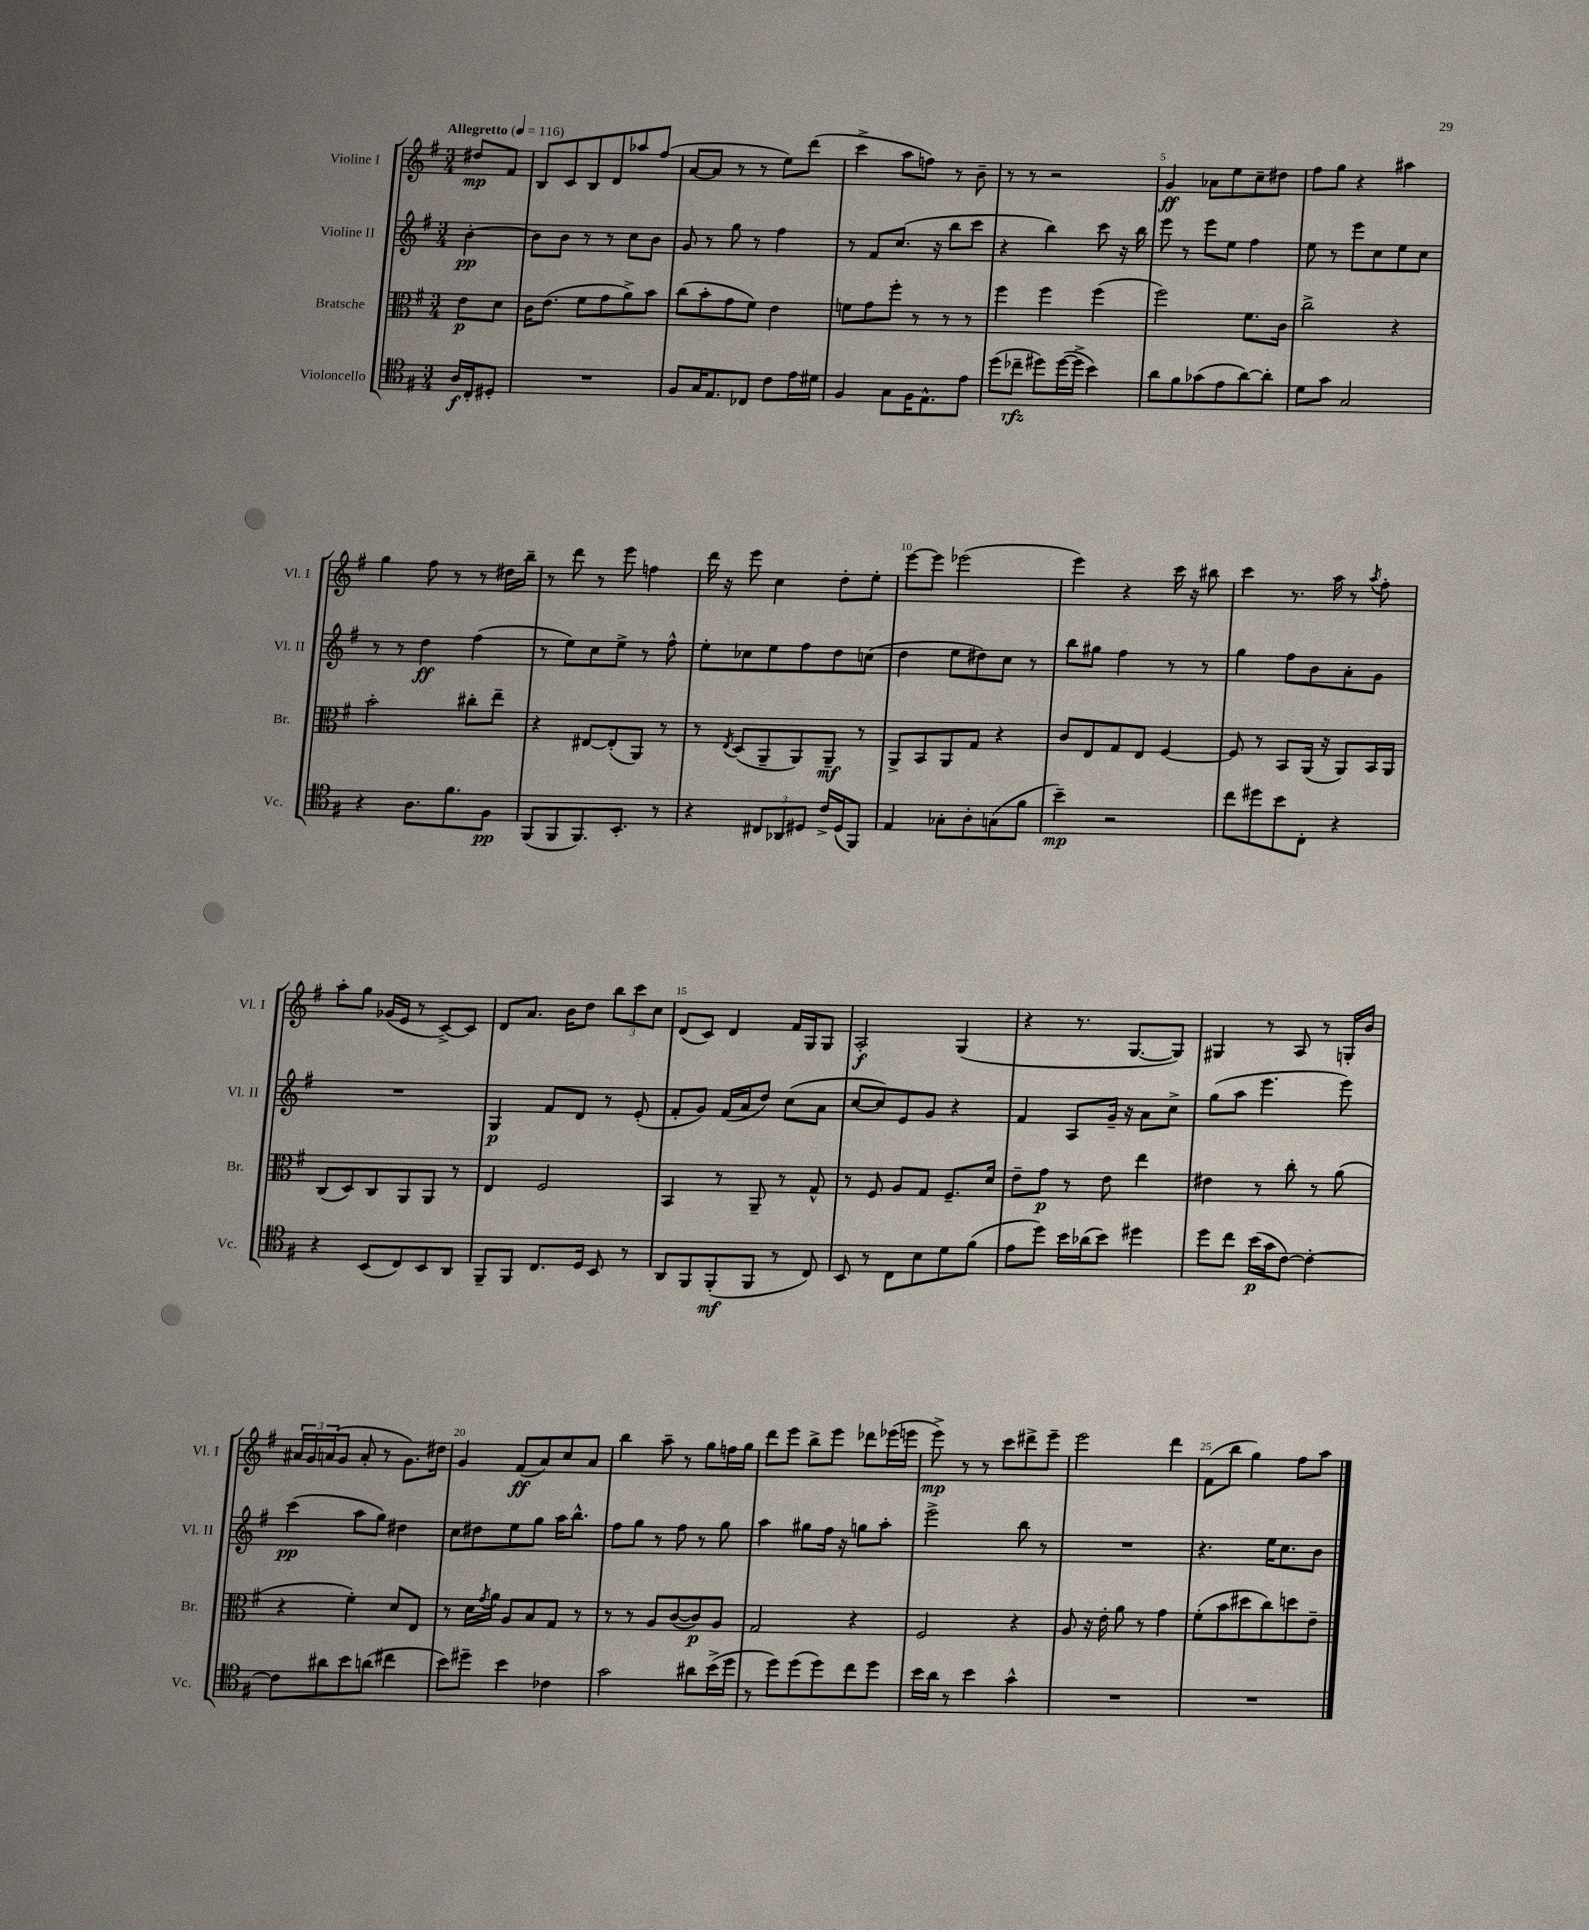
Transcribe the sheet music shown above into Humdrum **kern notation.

**kern	**kern	**kern	**kern
*staff4	*staff3	*staff2	*staff1
*clefC4	*clefC3	*clefG2	*clefG2
*k[f#]	*k[f#]	*k[f#]	*k[f#]
*M3/4	*M3/4	*M3/4	*M3/4
*MM116	*MM116	*MM116	*MM116
16A	8e	[4b'	8dd#
16C'	.	.	.
8D#'	8d	.	8f#
=	=	=	=
2.r	16c	8b]	8B
.	(8.e	.	.
.	.	8b	8c
.	8f#	8r	8B
.	8g	8r	8d
.	8a^)	8cc	8aa-
.	8b	8b	(8ff#
=	=	=	=
8F#	(8cc	8g	[8a
16G	8b'	8r	8a]
8.E	.	.	.
.	8g	8gg	8r
8C-	8f#)	8r	8r
8c	4e	4ff#	8ee)
16e	.	.	(8ddd
16d#	.	.	.
=	=	=	=
4F#	8f	8r	4ccc^
.	8g	8f#	.
8G	8ff#'	(8.cc	8aa
16F#	8r	.	8ff)
8.E^^	.	16r	.
.	8r	8bb	8r
8e	8r	8ccc	8b~
=	=	=	=
(8dd	4ff#	4r	8r
8cc-~	.	.	8r
8dd#)	4ff#	4bb)	2r
([16dd#	.	.	.
16dd#^]	.	.	.
4b)	(4ff#	8ccc	.
.	.	16r	.
.	.	16bb	.
=	=	=	=
8a	2ff#)	8eee	4g
8f#	.	8r	.
(8g-	.	8eee	8a-
8e	.	8ee	8ee
[8a)	8.f#	4ff#	8cc~
8a']	.	.	8dd#
.	16c	.	.
=	=	=	=
8d	2cc^	8ee	8ff#
8g	.	8r	8gg
2G	.	8eee	4r
.	.	8cc	.
.	4r	8ee	4aa#
.	.	8cc	.
=	=	=	=
4r	2b'	8r	4gg
.	.	8r	.
8.A	.	4dd	8ff#
.	.	.	8r
8.f#	.	.	.
.	8cc#'	(4ff#	8r
8F#	8ee~	.	16dd#
.	.	.	16bb~
=	=	=	=
(8FF#	4r	8r	8r
8FF#	.	8ee)	8ddd
8.FF#)	[8E#	8cc	8r
.	(8E#']	8ee^	8eee
8.BB'	.	.	.
.	8AA)	8r	4ff
8r	8r	8ff#^^	.
=	=	=	=
4r	8r	8ee'	16ddd
.	.	.	16r
.	8qE	.	.
.	(8D	8cc-	8eee
12C#	8AA~	8ee	4cc
12AA-	.	.	.
.	8AA)	8ff#	.
12D#	.	.	.
16c^	8AA~	8dd	8dd'
(16D#	.	.	.
8FF#)	8r	(8cc	8ee'
=	=	=	=
4E	8AA^	4dd	[8eee
.	8BB	.	8eee]
8G-'	8AA	8ee	(2eee-
8A'	8G	8dd#)	.
(8G	4r	8cc	.
8f#	.	8r	.
=	=	=	=
4b~)	8c	8bb	4eee)
.	8E	8gg#	.
2r	8G	4ff#	4r
.	8E	.	.
.	[4F#	8r	16ccc
.	.	.	16r
.	.	8r	8bb#
=	=	=	=
8cc	8F#]	4gg	4ccc
8dd#	8r	.	.
8b	8BB	8ff#	8.r
8C'	(16AA	8b	.
.	16r	.	16aa
4r	8AA)	8a'	8r
.	.	.	8qaa
.	16BB	8g	8ff#'
.	16AA	.	.
=	=	=	=
4r	(8C	2.r	8aa'
.	8D)	.	8gg
(8BB	8C	.	(16g-
.	.	.	16e
8C)	8AA	.	8r
8BB	8AA	.	[8c^)
8AA	8r	.	8c]
=	=	=	=
8FF#~	4E	4G	8d
8FF#	.	.	8.a
8.C	2F#	8f#	.
.	.	.	16b
.	.	8d	8dd
16D	.	.	.
8BB	.	8r	12bb
.	.	.	12ccc
8r	.	(8e'	.
.	.	.	12cc
=	=	=	=
8AA	4BB	8f#'	(8d
8FF#	.	8g)	8c)
(8FF#'	8r	(16f#	4d
.	.	16a	.
8FF#	8AA~	8dd)	.
8r	8r	(8cc	16f#
.	.	.	16G
8C)	8G^^	8a	8G
=	=	=	=
8BB	8r	[8cc	2A'
8r	8F#	8cc])	.
8C	8A	8e	.
8B	8G	8g	.
8d	8.F#~	4r	(4G
(8f#	.	.	.
.	16d	.	.
=	=	=	=
8e	8e~	4f#	4r
8dd)	8g	.	.
16b	8r	8A	8.r
(16a-	.	.	.
8b)	8e	16g~	.
.	.	16r	[8.G
4dd#	4ee	8a	.
.	.	8cc^	8G])
=	=	=	=
8dd	4e#	(8gg	4G#
8cc	.	8aa	.
(16b	8r	4.eee	8r
16g	.	.	.
[8c)	8cc'	.	8A
4c'_	8r	.	8r
.	(8a	8eee)	16G'
.	.	.	16b
=	=	=	=
8c]	4r	(4ccc	24a#
.	.	.	24g
.	.	.	(24a
8a#	.	.	8g
8b	4f#')	8aa	8a'
(8a	.	8gg)	8r
4cc#	8d	4dd#	8.g)
.	8E	.	.
.	.	.	16dd#
=	=	=	=
8b)	8r	8cc	4g
8dd#~	16d	8dd#	.
.	8qg	.	.
.	16a	.	.
4b	8A	8ee	(8f#
.	8B	8gg	8a)
4c-	8G	16aa	8cc
.	.	8.bb^^	.
.	8r	.	8a
=	=	=	=
2g	8r	8ff#	4bb
.	8r	8gg	.
.	8A	8r	8aa~
.	([8c	8ff#	8r
8a#	8c])	8r	8gg
(16b^	8A	8gg	16ff
16dd	.	.	16gg
=	=	=	=
8r	2G	4aa	8ddd
8dd)	.	.	8eee
(8dd	.	8gg#	8bb^
8dd)	.	16ff#	8eee
.	.	16r	.
8cc	4r	8gg	8ddd-
8dd	.	8aa'	(16eee-
.	.	.	16eee
=	=	=	=
16b	2F#	2eee^	8eee^)
16a	.	.	.
8r	.	.	8r
4b	.	.	8r
.	.	.	8ccc
4g^^	4r	8bb	8ddd#^
.	.	8r	8eee~
=	=	=	=
2.r	8A	2.r	2eee
.	16r	.	.
.	16e'	.	.
.	8a	.	.
.	8r	.	.
.	4g	.	4ddd
=	=	=	=
2.r	(8f#'	4.r	(8f#
.	8b	.	8bb
.	8dd#	.	4gg)
.	8cc)	16ee	.
.	.	8.cc	.
.	8dd	.	8ff#
.	8e~	8b	8aa
==	==	==	==
*-	*-	*-	*-
